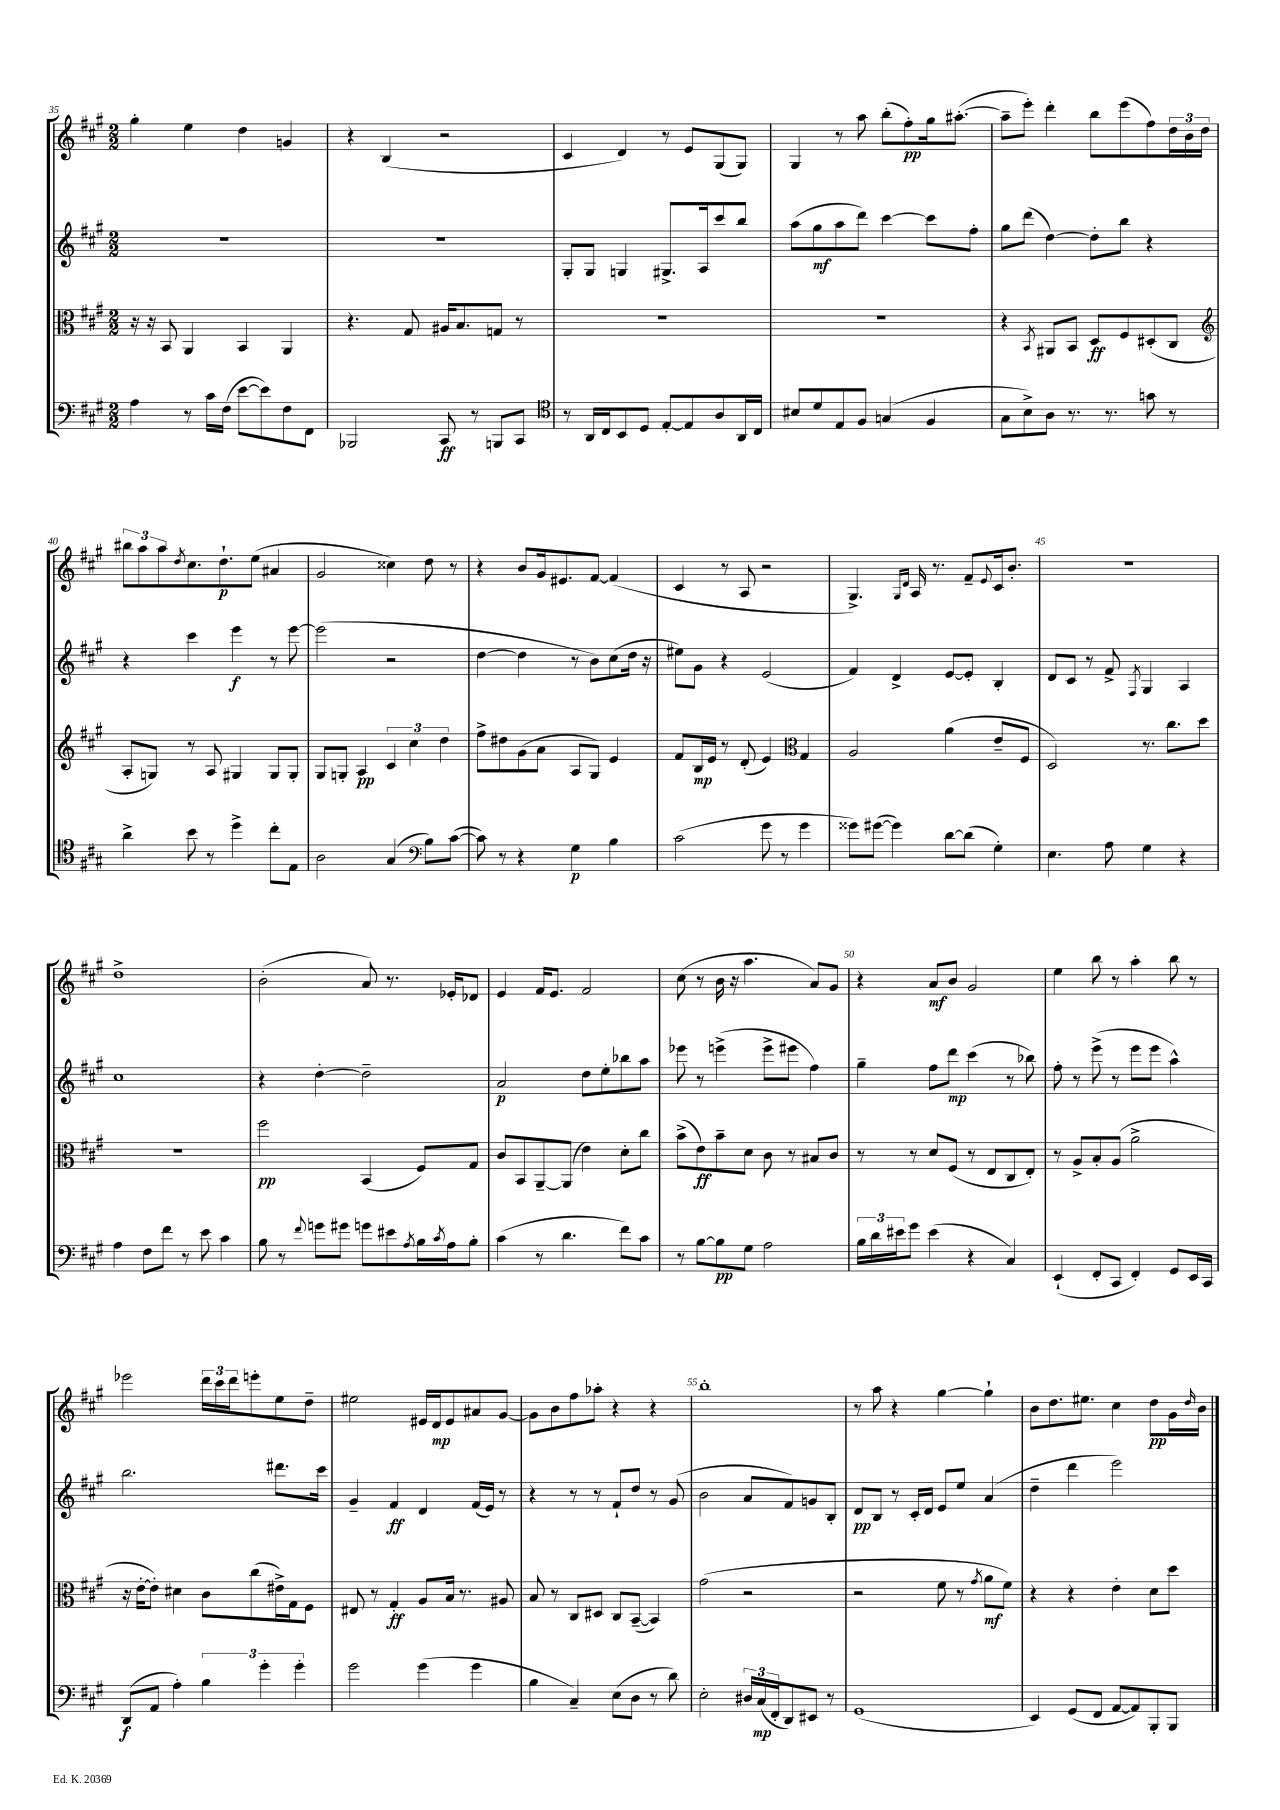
<<
\new StaffGroup <<
\new Staff = "s0" {
    \clef treble \key a \major \numericTimeSignature \time 2/2
    gis''4-. e''4 d''4 g'4 |
    r4 b4( r2 |
    cis'4 d'4) r8 e'8 gis8( gis8) |
    gis4 r8 a''8 b''8-.( fis''8-.\pp) gis''16 ais''8.~-.( |
    ais''8-- e'''8-.) d'''4-. b''8 e'''8( fis''8) \tuplet 3/2 { d''16 b'16 d''16 } |
    \tuplet 3/2 { bis''8 a''8 a''8 } \acciaccatura { d''8 } cis''8. d''8.-!\p e''8( ais'4 |
    gis'2 cisis''4) d''8 r8 |
    r4 b'8 gis'16 eis'8. fis'8~ fis'4( |
    cis'4 r8 a8 r2 |
    gis4.->) \grace { gis16 d'16 } a16 r8. fis'8-- \appoggiatura { e'8 } cis'16 b'8.-. |
    r1 |
    d''1-> |
    b'2-.( a'8) r8. ees'16-. des'8 |
    e'4 fis'16 e'8. fis'2 |
    cis''8( r8 b'16 r16 a''4. a'8) gis'8 |
    r4 a'8\mf b'8 gis'2 |
    e''4 b''8 r8 a''4-. b''8 r8 |
    ees'''2 \tuplet 3/2 { d'''16 cis'''16 d'''16 } e'''8-. e''8 d''8-- |
    eis''2 eis'16 d'16\mp eis'8 ais'8 gis'8~ |
    gis'8 b'8 fis''8 aes''8-. r4 r4 |
    b''1-. |
    r8 a''8 r4 gis''4~ gis''4-! |
    b'8 d''8. eis''8. cis''4 d''8\pp gis'16 \grace { d''16 } b'16 \bar "|." |
}
\new Staff = "s1" {
    \clef treble \key a \major \numericTimeSignature \time 2/2
    R1 |
    r1 |
    gis8-. gis8 g4 gis8.-> a16 cis'''8 b''8 |
    a''8( gis''8\mf a''8 d'''8) cis'''4~ cis'''8 fis''8-. |
    gis''8 d'''8( d''4~) d''8-. b''8 r4 |
    r4 cis'''4 e'''4\f r8 e'''8~ |
    e'''2( r2 |
    d''4~ d''4 r8 b'8) cis''8( d''16 r16 |
    eis''8) gis'8 r4 e'2( |
    fis'4) d'4-> e'8~ e'8-. b4-. |
    d'8 cis'8 r8 fis'8-> \acciaccatura { fis8 } gis4 a4 |
    cis''1 |
    r4 d''4~-. d''2-- |
    a'2\p d''8 e''8-. bes''8 a''8 |
    ees'''8 r8 e'''4->( e'''8-> eis'''8 fis''4) |
    gis''4-- fis''8 d'''8\mp cis'''4( r8 bes''8) |
    fis''8-. r8 e'''8->( r8 e'''8 e'''8 a''4-^) |
    b''2. dis'''8. cis'''16 |
    gis'4-- fis'4\ff d'4 fis'16( e'16) r8 |
    r4 r8 r8 fis'8-! d''8 r8 gis'8( |
    b'2 a'8 fis'8) g'8 b8-. |
    d'8\pp b8 r8 cis'16-. d'16 e'8 e''8 a'4( |
    d''4-- d'''4 e'''2) \bar "|." |
}
\new Staff = "s2" {
    \clef alto \key a \major \numericTimeSignature \time 2/2
    r16 r16 b,8 a,4 b,4 a,4 |
    r4. gis8 ais16 b8. g8 r8 |
    r1 |
    R1 |
    r4 \acciaccatura { b,8 } ais,8 b,8 d8\ff fis8 dis8-.( cis8 |
    \clef treble a8-. g8) r8 a8 gis4 gis8 gis8-. |
    gis8 g8-. a4\pp \tuplet 3/2 { cis'4 cis''4 d''4 } |
    fis''8-> dis''8 gis'8( a'8 a8 gis8) e'4 |
    fis'8 b16\mp e'16 r8 d'8-.( e'4) \clef alto gis4 |
    a2 a'4( e'8-- fis8 |
    d2) r8. cis''8. d''8 |
    R1 |
    fis''2\pp b,4( fis8) gis8 |
    cis'8 b,8 a,8~-- a,8( e'4) d'8-. cis''8 |
    b'8->( e'8\ff) b'8-- d'8 cis'8 r8 bis8 cis'8 |
    r8 r8 d'8 fis8( r8 e8 cis8 e8-.) |
    r8 a8-> b8-. a8( a'2-> |
    r16 e'16~-. e'8-.) dis'4 cis'8 cis''8( eis'16->) gis16 fis8 |
    eis8 r8 gis4-.\ff a8 b16 r8. ais8 |
    b8 r8 cis8 dis8 cis8 b,8~--( b,4) |
    gis'2( r2 |
    r2 fis'8 r8 \acciaccatura { gis'8 } a'8\mf fis'8) |
    r4 r4 e'4-. d'8 d''8 \bar "|." |
}
\new Staff = "s3" {
    \clef bass \key a \major \numericTimeSignature \time 2/2
    a4 r8 cis'16 fis16( e'8~ e'8) fis8 fis,8 |
    bes,,2 cis,8\ff r8 b,,8 cis,8 |
    \clef tenor r8 a,16 cis16 b,8 d8 e8~-. e8 a8 a,16 cis16 |
    bis8 d'8 e8 fis8 g4( fis4 |
    gis8 b8->) a8 r8. r8. g'8 r8 |
    a'4-> b'8 r8 d''4-> cis''8-. e8 |
    a2 gis4( \clef bass b8) cis'8~( |
    cis'8) r8 r4 gis4\p b4 |
    cis'2( gis'8 r8 gis'4 |
    gisis'8) gis'8~( gis'4) d'8~ d'8( gis4-.) |
    e4. a8 gis4 r4 |
    a4 fis8 fis'8 r8 e'8 cis'4 |
    b8 r8 \appoggiatura { fis'8 } g'8 gis'8 g'8 eis'8 \acciaccatura { a8 } b16 \acciaccatura { cis'8 } a16 b8-. |
    cis'4( r8 d'4. fis'8) cis'8 |
    r8 b8~ b8\pp gis8 a2 |
    \tuplet 3/2 { b16 d'16 eis'16 } gis'8 eis'4( r4 cis4) |
    e,4-!( fis,8-. cis,8 fis,4-.) gis,8 e,16 cis,16 |
    d,8\f( a,8 a4-.) \tuplet 3/2 { b4 gis'4-. gis'4-. } |
    gis'2 gis'4( gis'4 |
    b4 cis4--) e8( d8 r8 d'8) |
    e2-. \tuplet 3/2 { dis16 cis16\mp( fis,16-. } d,8) eis,8 r8 |
    gis,1( |
    e,4) gis,8( fis,8 a,8~ a,8) b,,8-. b,,8 \bar "|." |
}
>>
>>
\layout { \context { \Score currentBarNumber = #35 \override BarNumber.break-visibility = ##(#f #t #t) barNumberVisibility = #(every-nth-bar-number-visible 5) } }
